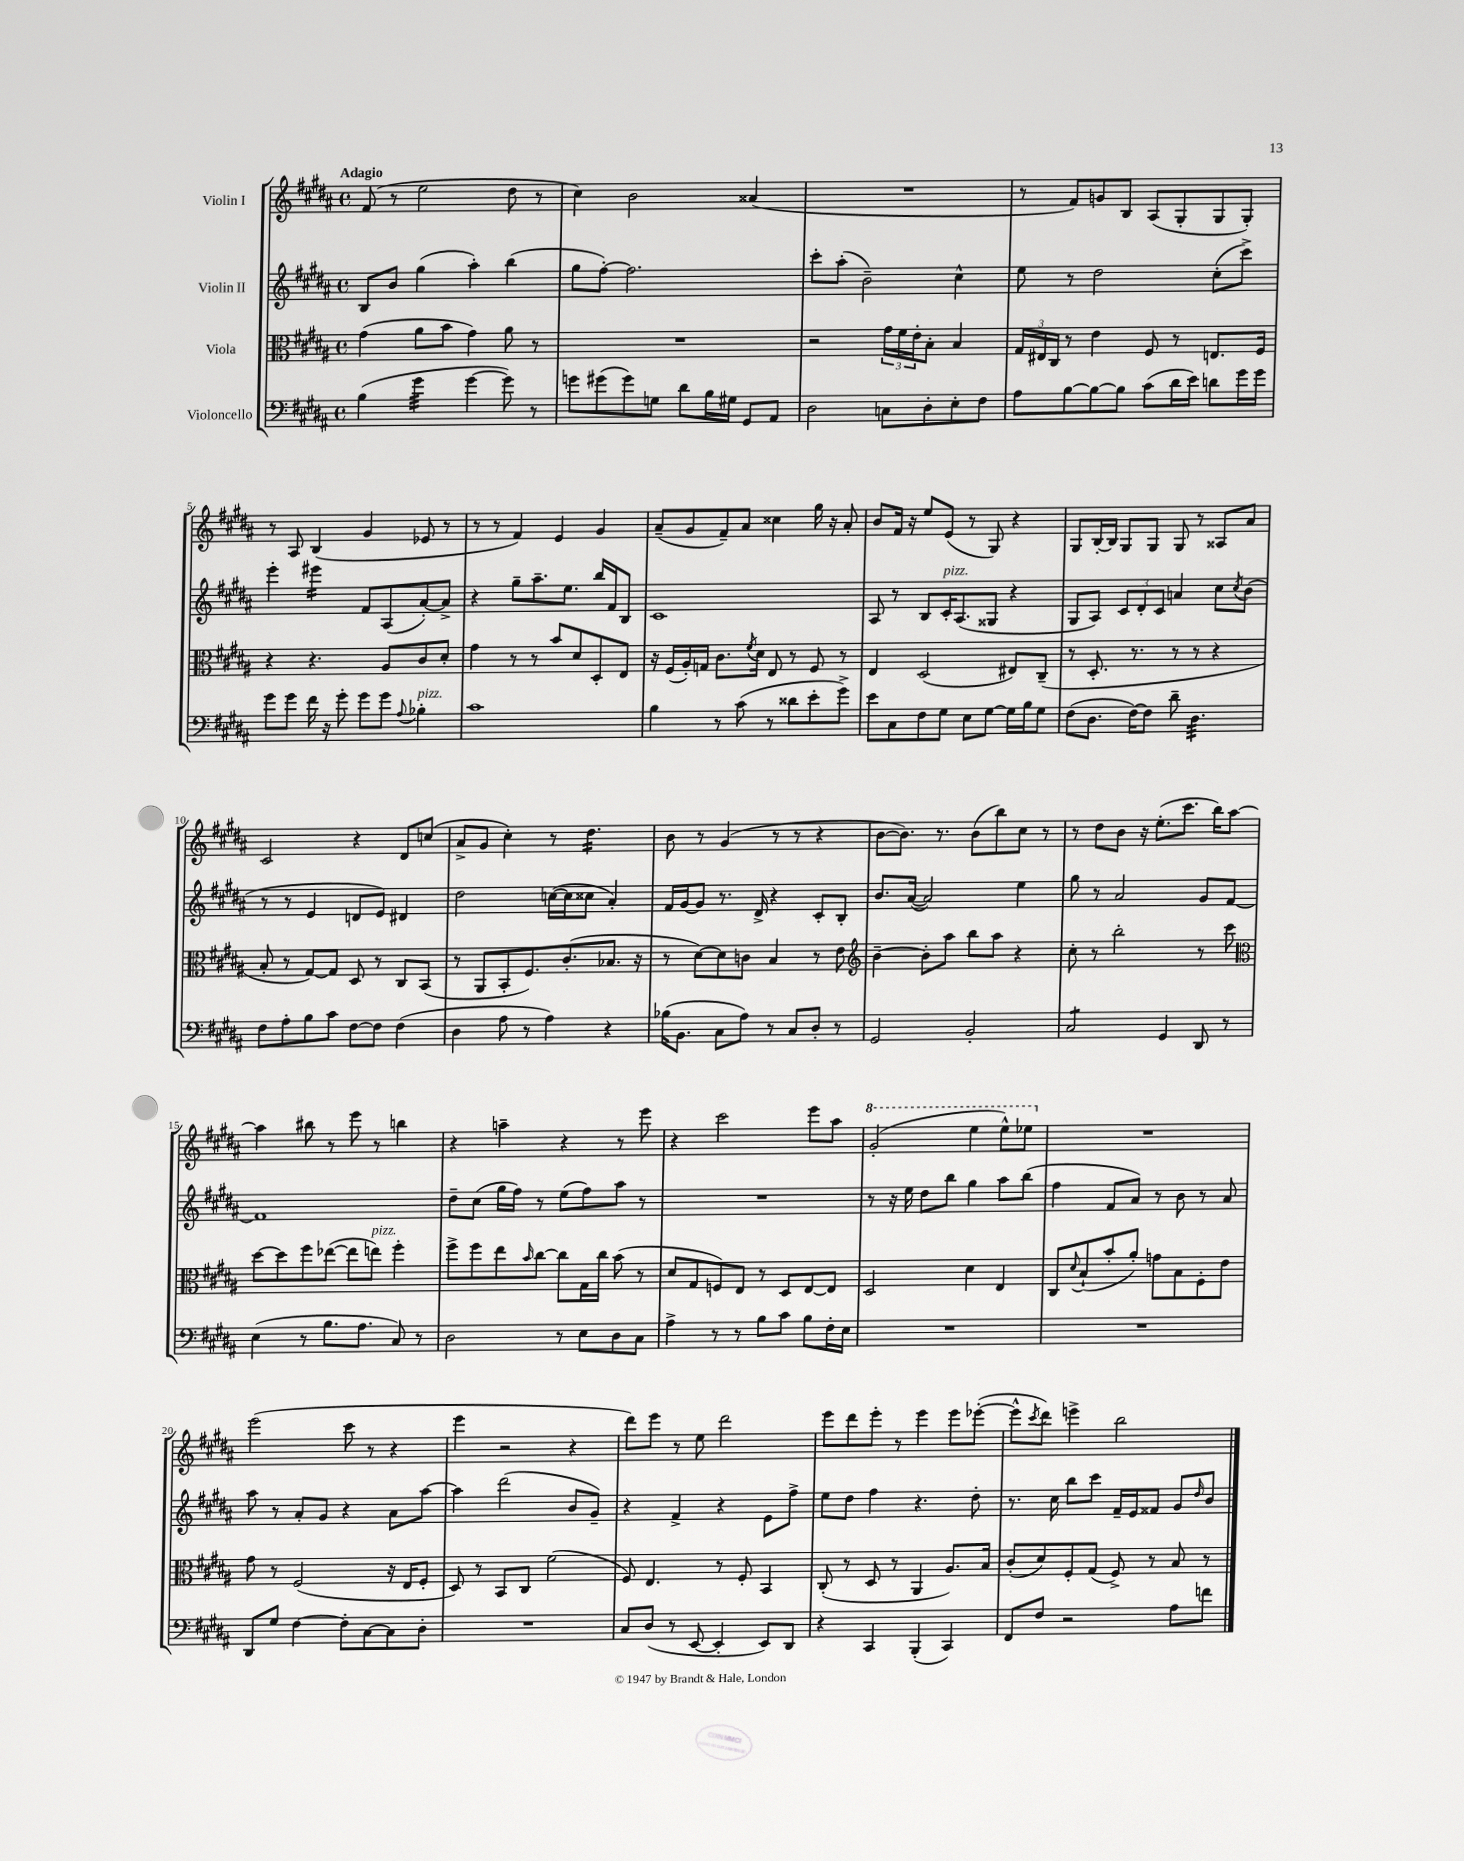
<<
\new StaffGroup <<
\new Staff = "s0" \with { instrumentName = "Violin I" } {
    \clef treble \key b \major \defaultTimeSignature \time 4/4 \tempo "Adagio"
    fis'8( r8 e''2 dis''8 r8 |
    cis''4) b'2 aisis'4( |
    R1 |
    r8 fis'8) g'8 b8 ais8( gis8-. gis8 gis8-.) |
    r8 ais8 b4( gis'4 ees'8 r8 |
    r8 r8 fis'4) e'4 gis'4 |
    ais'8--( gis'8 fis'8--) ais'8 cisis''4 gis''16 r16 ais'8-. |
    b'8 fis'16 r16 e''8 e'8( r8 gis8) r4 |
    gis8 b16~-. b16 gis8 gis8 gis8 r8 aisis8 ais'8 |
    cis'2 r4 dis'8 c''8( |
    ais'8-> gis'8 cis''4-.) r8 dis''4.:16 |
    b'8 r8 gis'4( r8 r8 r4 |
    b'8~ b'8.) r8. b'8( b''8) cis''8 r8 |
    r8 dis''8 b'8 r16 e''8.-.( cis'''8. b''16) ais''8~ |
    ais''4 bis''8 r8 e'''8 r8 b''4 |
    r4 a''4-- r4 r8 e'''8 |
    r4 cis'''2 e'''8 ais''8 |
    \ottava #1 gis''2-.( e'''4 e'''8-^) ees'''8 \ottava #0 |
    R1 |
    e'''2( cis'''8 r8 r4 |
    e'''4 r2 r4 |
    dis'''8) e'''8 r8 e''8 dis'''2 |
    e'''8 dis'''8 e'''8-. r8 e'''4 e'''8 ees'''8~-.( |
    ees'''8-^ \acciaccatura { cis'''8 } dis'''8) e'''4-> b''2 \bar "|." |
}
\new Staff = "s1" \with { instrumentName = "Violin II" } {
    \clef treble \key b \major \defaultTimeSignature \time 4/4
    b8 b'8 gis''4( ais''4-.) b''4( |
    gis''8 fis''8~-.) fis''2. |
    cis'''8-. ais''8-.( b'2--) cis''4-^ |
    e''8 r8 dis''2 cis''8-.( cis'''8->) |
    e'''4-. eis'''4:16 fis'8 ais8( ais'8~-.) ais'8-> |
    r4 gis''8-- ais''8.-- e''8. b''16 fis'16 b8 |
    cis'1 |
    ais8 r8 b8 cis'16-.^\markup { \italic "pizz." } ais8.( gisis8 r4 |
    gis8 ais8) \tuplet 3/2 { cis'8 dis'8-. cis'8 } a'4 cis''8 \acciaccatura { cis''8 } b'8( |
    r8 r8 e'4 d'8 e'8) dis'4 |
    dis''2 c''16~( c''16 cisis''8 ais'4-.) |
    fis'16 gis'16~ gis'8 r8. dis'16-> r4 cis'8-. b8-. |
    b'8. ais'16~( ais'2) e''4 |
    gis''8 r8 ais'2 gis'8 fis'8~ |
    fis'1 |
    dis''8-- cis''8( gis''16 fis''16) r8 e''8( fis''8) ais''8 r8 |
    R1 |
    r8 r16 e''16 dis''8 b''8 gis''4 ais''8 b''8( |
    fis''4 fis'8 ais'8) r8 b'8 r8 ais'8 |
    ais''8 r8 ais'8-. gis'8 r4 ais'8 ais''8~ |
    ais''4 dis'''2( b'8 gis'8--) |
    r4 fis'4-> r4 e'8 fis''8-> |
    e''8 dis''8 fis''4 r4. dis''8-. |
    r8. cis''16 b''8 cis'''8 fis'16-- e'16 fisis'8 gis'8 \grace { dis''16 } b'8 \bar "|." |
}
\new Staff = "s2" \with { instrumentName = "Viola" } {
    \clef alto \key b \major \defaultTimeSignature \time 4/4
    gis'4( ais'8 b'8 gis'4) ais'8 r8 |
    R1 |
    r2 \tuplet 3/2 { gis'16 fis'16 e'16-. } b8-. b4 |
    \tuplet 3/2 { gis16 eis16 cis16 } r8 e'4 fis8 r8 e8. fis16 |
    r4 r4. ais8 cis'8 dis'8-. |
    gis'4 r8 r8 b'8 dis'8 dis8-. e8 |
    r16 fis16( ais16-.) g16 cis'8. \acciaccatura { fis'8 } dis'16 e8 r8 fis8 r8 |
    e4 dis2( eis8) cis8--( |
    r8 dis8.-. r8. r8 r8 r4 |
    b8-. r8 gis8~) gis8 dis8 r8 cis8 b,8( |
    r8 ais,8 b,8-. fis8.) cis'8.-.( bes8. r16 |
    r8 dis'8~) dis'8 c'8 b4 r8 e'8 |
    \clef treble b'4~-- b'8-. ais''8 b''8 ais''8 r4 |
    cis''8-. r8 b''2-. r8 cis'''8 |
    \clef alto dis''8~ dis''8 fis''8 ees''8~( ees''8 e''8^\markup { \italic "pizz." }) fis''4-. |
    fis''8-> fis''8 e''8 \grace { b'16 } cis''8~ cis''8 gis16 cis''16 b'8( r8 |
    dis'8 gis8 f8) e8 r8 dis8 e8~ e8 |
    dis2 dis'4 e4 |
    cis8 \appoggiatura { dis'8 } b8-!( b'8-. ais'8-.) g'8 b8 fis8-. e'8 |
    gis'8 r8 fis2( r16 e16 fis8-. |
    dis8) r8 b,8 cis8 fis'2( |
    fis8) e4. r8 fis8-. b,4 |
    cis8-.( r8 dis8 r8 ais,4 ais8.) b16 |
    cis'8-.( dis'8) fis8-. gis8( fis8->) r8 b8 r8 \bar "|." |
}
\new Staff = "s3" \with { instrumentName = "Violoncello" } {
    \clef bass \key b \major \defaultTimeSignature \time 4/4
    b4( gis'4:32 gis'4~ gis'8) r8 |
    g'8 gis'8( gis'8) g8 dis'8 b16 gis16 gis,8 ais,8 |
    dis2 c8 dis8-. e8-. fis8 |
    ais8 b8~ b8~ b8 cis'8( dis'16 e'16) d'8 gis'16 gis'16 |
    gis'8 gis'8 fis'16 r16 gis'8-. gis'8 gis'8 \appoggiatura { ais8 } bes4-.^\markup { \italic "pizz." } |
    cis'1 |
    b4 r8 cis'8( r8 disis'8 e'8-. gis'8->) |
    e'8 cis8 fis8 gis8 e8 gis8~ gis16 b16 gis8 |
    fis8( dis8. fis16~) fis8 dis'8-- dis4.:32 |
    fis8 ais8-. b8 cis'8 fis8~ fis8 fis4( |
    dis4 ais8 r8 ais4) r4 |
    bes16( b,8. cis8 ais8) r8 cis8 dis8-. r8 |
    gis,2 b,2-. |
    cis2:8 gis,4 dis,8 r8 |
    e4( r8 b8. ais8. cis8) r8 |
    dis2 r8 e8 dis8 cis8 |
    ais4-> r8 r8 b8 cis'8 b8 fis16-. e16 |
    R1 |
    R1 |
    dis,8 gis8 fis4~ fis8-. cis8~ cis8 dis8-. |
    R1 |
    cis8 dis8( r8 e,8~ e,4-. e,8) dis,8 |
    r4 cis,4 b,,4-.( cis,4) |
    fis,8 fis8 r2 ais8 f'8 \bar "|." |
}
>>
>>
